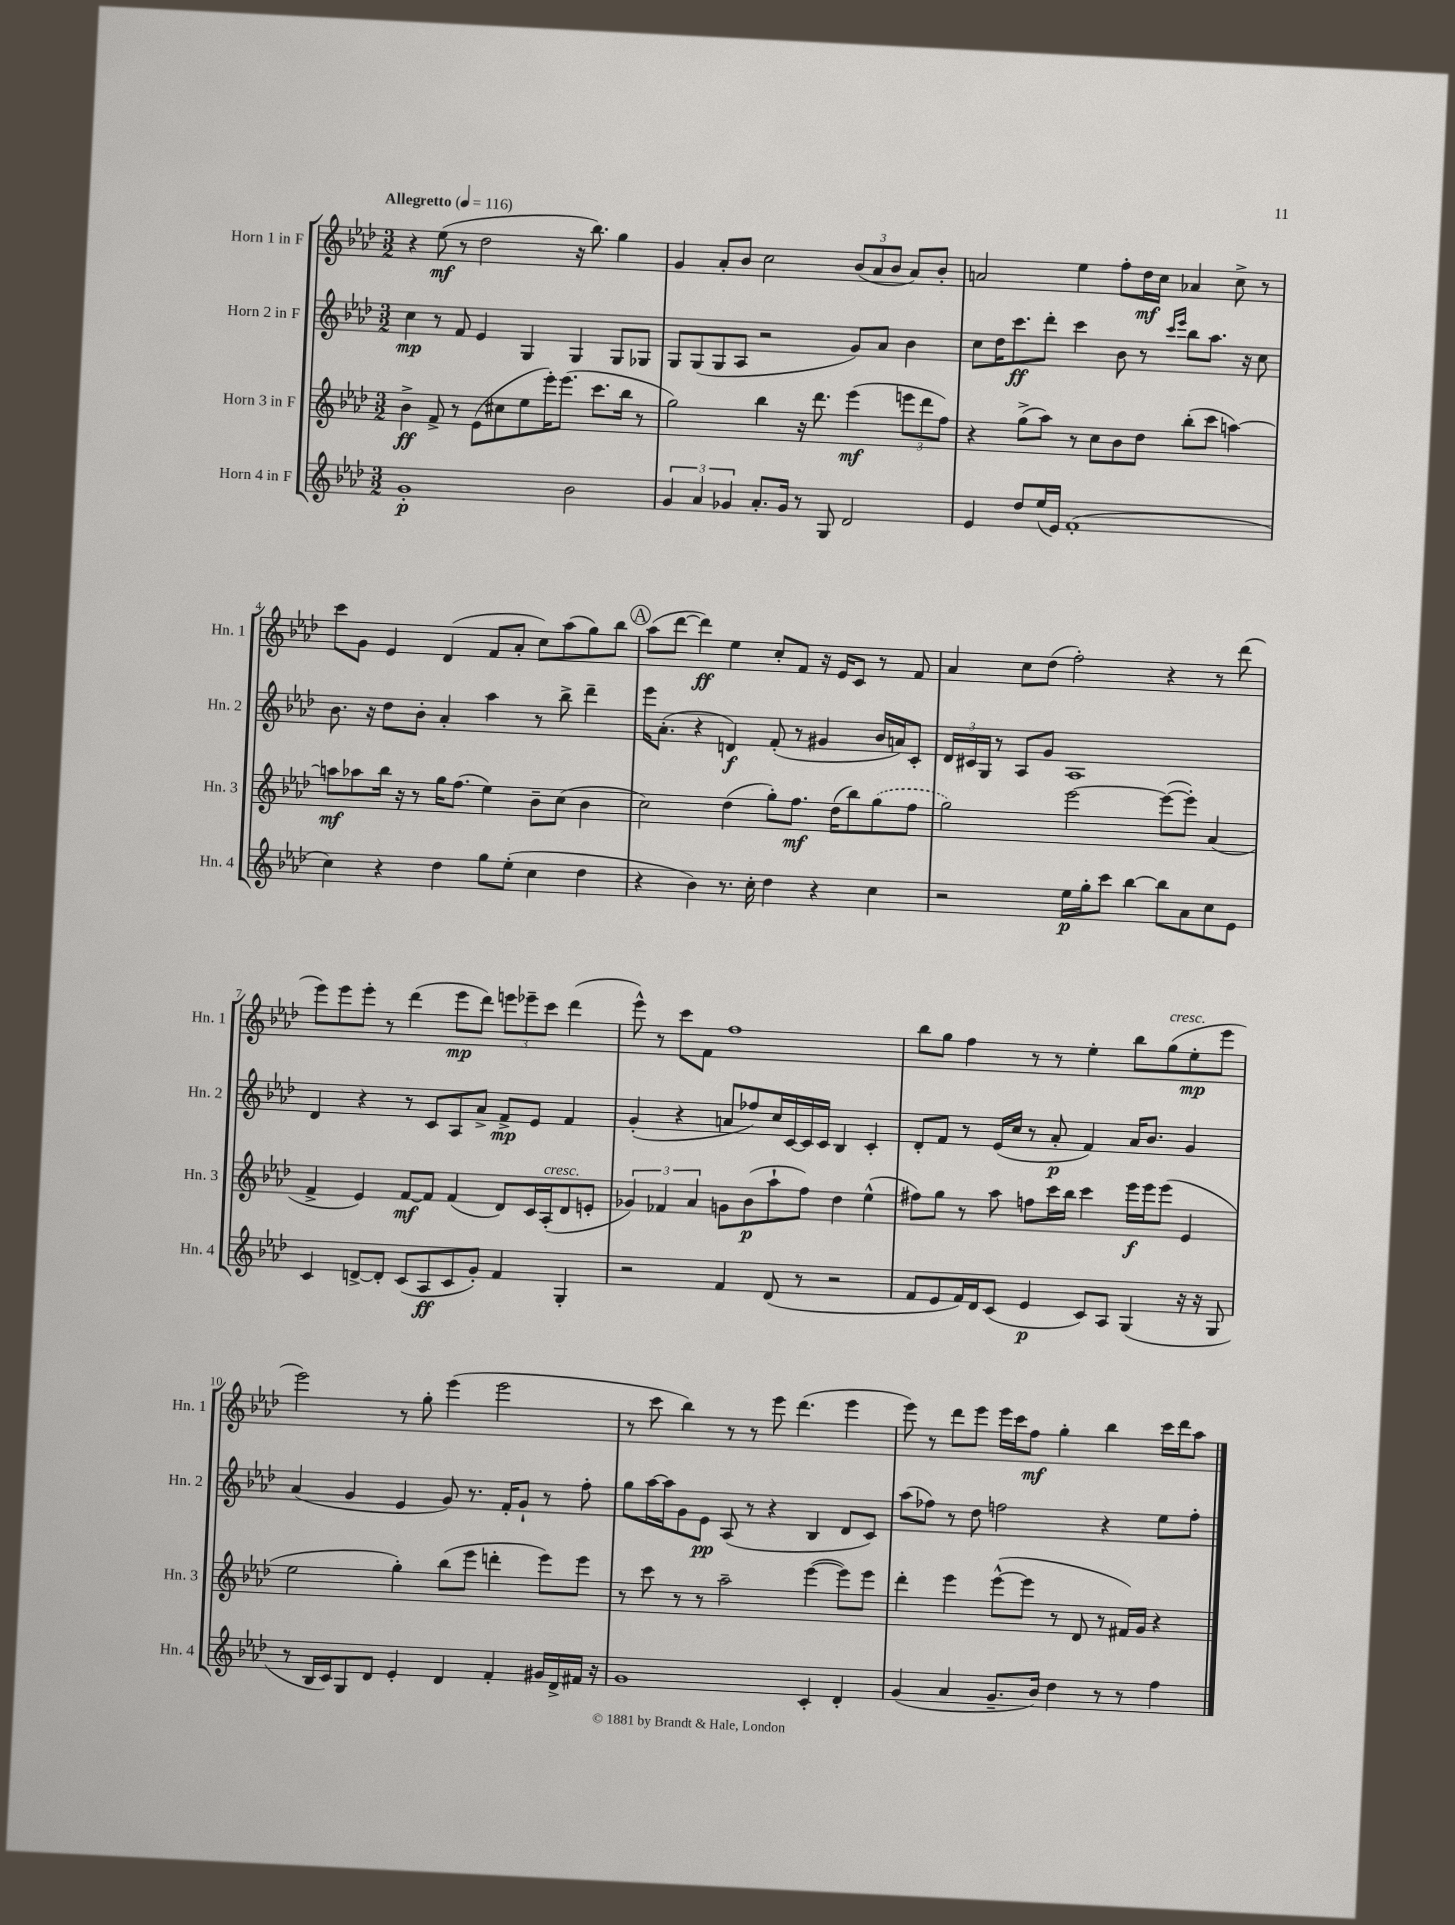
<<
\new StaffGroup <<
\new Staff = "s0" \with { instrumentName = "Horn 1 in F" shortInstrumentName = "Hn. 1" } {
    \clef treble \key aes \major \numericTimeSignature \time 3/2 \tempo "Allegretto" 4 = 116
    \autoBeamOff r4 ees''8\mf( r8 des''2 r16 bes''8.) g''4 |
    g'4 aes'8[-. bes'8] c''2 \tuplet 3/2 { bes'8[( aes'8 bes'8] } aes'8[) bes'8]-. |
    a'2 ees''4 f''8[-. des''16\mf c''16] aes'4 c''8-> r8 |
    c'''8[ g'8] ees'4 des'4( f'8[ aes'8]-. c''8[) aes''8( g''8) bes''8] |
    \mark \markup { \circle "A" } aes''8[( des'''8]~ des'''4\ff) ees''4 c''8[-. f'8] r16 ees'16[ c'8] r8 f'8 |
    aes'4 c''8[ des''8]( f''2-.) r4 r8 des'''8( |
    ees'''8[) ees'''8 ees'''8]-. r8 des'''4( ees'''8[\mp des'''8]) \tuplet 3/2 { e'''8[ ees'''8-- c'''8] } des'''4( |
    ees'''8-^) r8 c'''8[ f'8] f''1 |
    bes''8[ g''8] f''4 r8 r8 ees''4-. bes''8[ g''8^\markup { \italic "cresc." }( ees''8-.\mp ees'''8] |
    ees'''2) r8 g''8-. ees'''4( ees'''2 |
    r8 c'''8 bes''4) r8 r8 ees'''8 des'''4.( ees'''4 |
    ees'''8) r8 des'''8[ ees'''8] ees'''16[ c'''16 f''8]\mf g''4-. bes''4 c'''16[ des'''16 aes''8] \bar "|." |
}
\new Staff = "s1" \with { instrumentName = "Horn 2 in F" shortInstrumentName = "Hn. 2" } {
    \clef treble \key aes \major \numericTimeSignature \time 3/2
    \autoBeamOff c''4\mp r8 f'8 ees'4 g4 g4 g8[ ges8] |
    g8[ g8( g8 aes8] r2 g'8[) aes'8] bes'4 |
    c''8[ des''16 c'''8.\ff des'''8]-. c'''4 bes'8 r8 \grace { c'''16[ ees'''16] } bes''8[ aes''8.] r16 c''8 |
    bes'8. r16 des''8[ bes'8]-. aes'4-. aes''4 r8 bes''8-> des'''4-- |
    \mark \markup { \circle "A" } ees'''16[ aes'8.]-.( r4 d'4\f) f'8-.( r8 gis'4 bes'16[ a'16) c'8]-. |
    \tuplet 3/2 { des'16[ cis'16 g16] } r8 aes8[ g'8] aes1 |
    des'4 r4 r8 c'8[ aes8 aes'8]-> f'8[->\mp ees'8] f'4 |
    g'4-.( r4 a'8[ fes''8) c''16 c'16~ c'16 c'16] bes4 c'4-. |
    des'8[-. f'8] r8 ees'16[( c''16] r8 aes'8-.\p f'4) aes'16[ bes'8.] g'4 |
    aes'4( g'4 ees'4 g'8) r8. f'16[-. g'8]-! r8 f''8-. |
    g''8[ aes''16~ aes''16 g'8 ees'8]\pp aes8( r8 r4 bes4 des'8[ c'8]) |
    aes''8[( fes''8]) r8 des''8 f''2 r4 ees''8[ f''8]-. \bar "|." |
}
\new Staff = "s2" \with { instrumentName = "Horn 3 in F" shortInstrumentName = "Hn. 3" } {
    \clef treble \key aes \major \numericTimeSignature \time 3/2
    \autoBeamOff bes'4->\ff f'8-> r8 ees'8[( cis''8 ees''8 ees'''16-.) ees'''8.]( c'''8.[ bes''16] r8 |
    g''2) bes''4 r16 des'''8. ees'''4\mf( \tuplet 3/2 { e'''8[ des'''8 f''8]) } |
    r4 g''8[->( aes''8]) r8 c''8[ bes'8 des''8] bes''8[-.( c'''8] a''4~) |
    a''8[\mf aes''8 bes''16] r16 r8 g''16[ f''8.]( ees''4) bes'8[-- c''8]( bes'4 |
    \mark \markup { \circle "A" } c''2) des''4( g''8[-.) f''8.]\mf des''16[( bes''8) \once \slurDashed g''8( f''8] |
    g''2) ees'''2~ ees'''8[~( ees'''8]-.) aes'4( |
    f'4-> ees'4) f'8[~\mf f'8] f'4( des'8[) c'16 aes16-.^\markup { \italic "cresc." }( des'8 e'8]-. |
    \tuplet 3/2 { ges'4) fes'4 aes'4 } g'8[ bes'8\p( aes''8-! f''8]) des''4 ees''4-^( |
    fis''8[) g''8] r8 aes''8 f''8[ c'''16 bes''16] c'''4 ees'''16[\f ees'''16 ees'''8]( ees'4 |
    ees''2 g''4-.) bes''8[( ees'''8] d'''4-. ees'''8[) ees'''8] |
    r8 c'''8 r8 r8 aes''2-- ees'''4~( ees'''8[) ees'''8] |
    des'''4-. ees'''4 ees'''8[~-^( ees'''8] r8 des'8 r8 fis'16[) g'16] r4 \bar "|." |
}
\new Staff = "s3" \with { instrumentName = "Horn 4 in F" shortInstrumentName = "Hn. 4" } {
    \clef treble \key aes \major \numericTimeSignature \time 3/2
    \autoBeamOff g'1-.\p bes'2 |
    \tuplet 3/2 { g'4 aes'4 ges'4 } aes'8.[-. ges'16] r8 g8 des'2 |
    ees'4 des''8[ ees''16( ees'16]) f'1-.( |
    c''4) r4 des''4 g''8[ ees''8]-.( c''4 des''4 |
    \mark \markup { \circle "A" } r4 bes'4) r8. c''16-. des''4 r4 c''4 |
    r2 ees''16[\p g''16-. c'''8] bes''4~ bes''8[ aes'8 c''8 ees'8] |
    c'4 d'8[~-> d'8]-. c'8[( aes8\ff c'8 g'8]-.) f'4 g4-. |
    r2 f'4 des'8( r8 r2 |
    f'8[ ees'8 f'16) des'16 c'8]( ees'4\p c'8[) aes8] g4( r16 r16 g8 |
    r8 bes16[ c'16) g8 des'8] ees'4-. des'4 f'4-. gis'16[ des'16-> fis'16] r16 |
    g'1 c'4-. des'4-. |
    g'4( aes'4 g'8.[-- bes'16]) des''4 r8 r8 f''4 \bar "|." |
}
>>
>>
